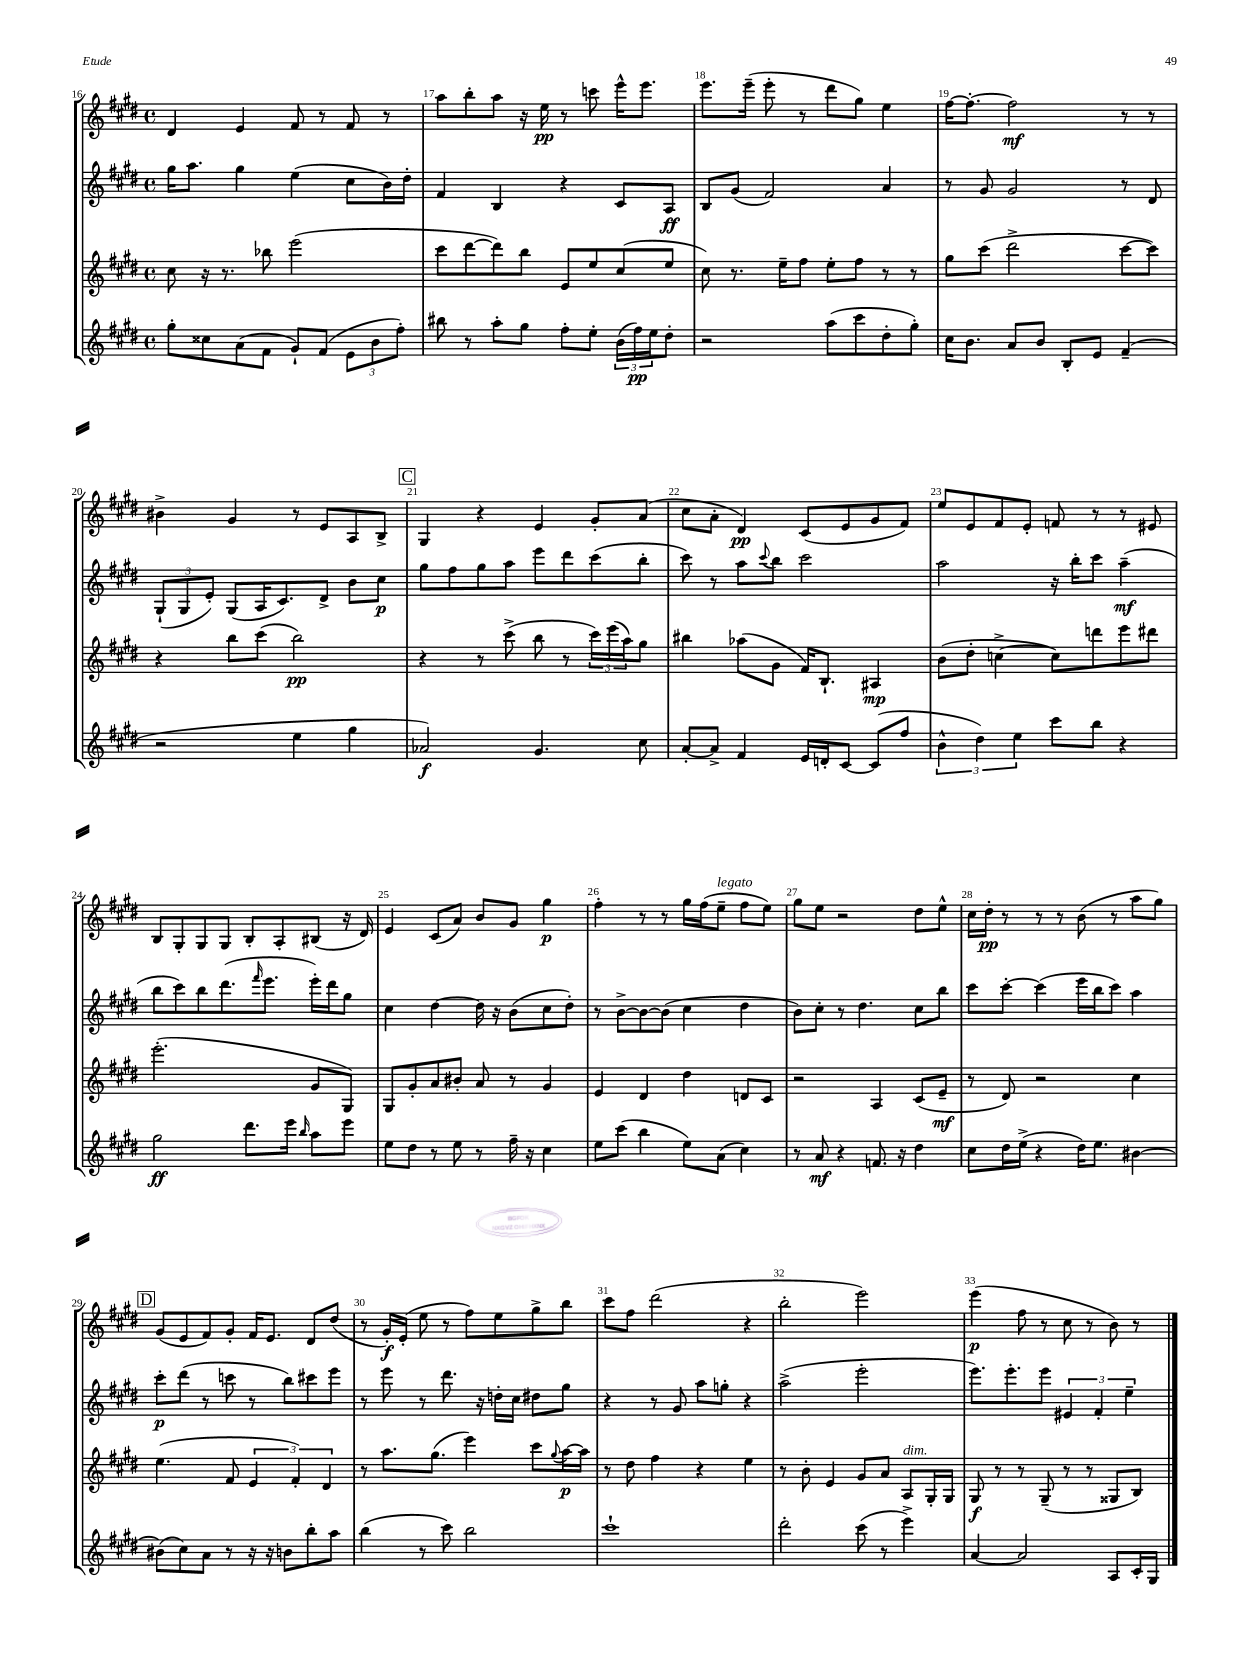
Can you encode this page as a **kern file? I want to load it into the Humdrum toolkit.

**kern	**kern	**kern	**kern
*staff4	*staff3	*staff2	*staff1
*clefG2	*clefG2	*clefG2	*clefG2
*k[f#c#g#d#]	*k[f#c#g#d#]	*k[f#c#g#d#]	*k[f#c#g#d#]
*M4/4	*M4/4	*M4/4	*M4/4
*met(c)	*met(c)	*met(c)	*met(c)
8gg#'\L	8cc#\	16gg#\LK	4d#/
.	.	8.aa\J	.
8cc##\	16r	.	.
.	8.r	.	.
(8a\	.	4gg#\	4e/
8f#\J	8bb-\	.	.
8g#`/L)	(2eee\	(4ee\	8f#/
(8f#/J	.	.	8r
12e\L	.	8cc#\L	8f#/
12b\	.	.	.
.	.	16b\L)	8r
12ff#'\J)	.	.	.
.	.	16dd#'\JJ	.
=	=	=	=
8bb#\	8ccc#\L	4f#/	8aa\L
8r	[8ddd#\	.	8bb'\
8aa'\L	8ddd#\])	4B/	8aa\J
8gg#\J	8bb\J	.	16r
.	.	.	16ee\
8ff#'\L	8e/L	4r	8r
8ee'\J	8ee/	.	8ccc\
(24b\LL	(8cc#/	8c#/L	16eee^^\LK
24ff#\)	.	.	.
.	.	.	8.eee\J
24ee\J	.	.	.
8dd#'\J	8ee/J	8A/J	.
=	=	=	=
2r	8cc#\)	8B/L	8.eee\L
.	8.r	(8g#/J	.
.	.	.	(16eee~\Jk
.	.	2f#/)	8eee'\
.	16ee~\LK	.	.
.	8ff#\J	.	8r
(8aa\L	8ee'\L	.	8ddd#\L
8ccc#\	8ff#\J	.	8gg#\J)
8dd#'\	8r	4a/	4ee\
8gg#'\J)	8r	.	.
=	=	=	=
16cc#\LK	8gg#\L	8r	[16ff#\LK
8.b\J	.	.	8.ff#'\_J
.	(8ccc#\J	8g#/	.
8a/L	2ddd#^\	2g#/	2ff#\]
8b/J	.	.	.
8B'/L	.	.	.
8e/J	.	.	.
(4f#~/	[8ccc#\L	8r	8r
.	8ccc#\]J)	8d#/	8r
=	=	=	=
2r	4r	(12G#`/L	4b#^\
.	.	12G#/	.
.	.	12e'/J)	.
.	8bb\L	(8G#/L	4g#/
.	(8ccc#\J	16A/K	.
.	.	8.c#/)	.
4ee\	2bb\)	.	8r
.	.	8d#^/J	8e/L
4gg#\	.	8b\L	8A/
.	.	8cc#\J	8B^/J
=	=	=	=
2a-/)	4r	8gg#\L	4G#/
.	.	8ff#\	.
.	8r	8gg#\	4r
.	(8ccc#^\	8aa\J	.
4.g#/	8bb\	8eee\L	4e/
.	8r	8ddd#\	.
.	24ccc#\LL)	(8ccc#\	8g#'/L
.	(24eee\	.	.
.	24aa\J)	.	.
8cc#\	8gg#\J	8bb'\J	(8a/J
=	=	=	=
[8a'/L	4bb#\	8ccc#\)	8cc#\L
8a^/]J	.	8r	8a'\J
4f#/	(8aa-\L	8aa\L	4d#/)
.	.	8qqccc#/	.
.	8g#\J	8bb\J	.
16e/LL	16f#/LK)	2ccc#\	(8c#/L
16d'/J	8.B`/J	.	.
[8c#/J	.	.	8e/
(8c#/]L	4A#/	.	8g#/
8ff#/J	.	.	8f#/J)
=	=	=	=
6b^^\	(8b\L	2aa\	8ee/L
.	8dd#'\J	.	8e/
6dd#\)	.	.	.
.	[4cc^\	.	8f#/
6ee\	.	.	.
.	.	.	8e'/J
8ccc#\L	8cc\]L)	16r	8f/
.	.	16bb'\LK	.
8bb\J	8ddd\	8ccc#\J	8r
4r	8eee\	(4aa~\	8r
.	8ddd#\J	.	8e#/
=	=	=	=
2gg#\	(2.eee'\	8bb\L	8B/L
.	.	8ccc#\)	8G#'/
.	.	8bb\	8G#/
.	.	(8.ddd#\	8G#/J
8.ddd#\L	.	.	8B'/L
.	.	16qqfff#/	.
.	.	8.eee\J	.
.	.	.	8A'/
16eee\Jk	.	.	.
16qqbb/	.	.	.
8aa\L	8g#/L	16eee'\LL)	(8B#/J
.	.	16ddd#\J	.
8eee\J	8G#/J)	8gg#\J	16r
.	.	.	16d#/)
=	=	=	=
8ee\L	8G#/L	4cc#\	4e/
8dd#\J	8g#'/	.	.
8r	8a/	[4dd#\	(8c#/L
8ee\	8b#'/J	.	8a/J)
8r	8a/	16dd#\]	8b/L
.	.	16r	.
16ff#~\	8r	(8b\L	8g#/J
16r	.	.	.
4cc#\	4g#/	8cc#\	4gg#\
.	.	8dd#'\J)	.
=	=	=	=
8ee\L	4e/	8r	4ff#'\
(8ccc#\J	.	[8b^\L	.
4bb\	4d#/	8b\_	8r
.	.	(8b\]J	8r
8ee\L)	4dd#\	4cc#\	16gg#\LL
.	.	.	(16ff#\J
(8a\J	.	.	8ee~\J
4cc#\)	8d/L	4dd#\	8ff#\L
.	8c#/J	.	8ee\J)
=	=	=	=
8r	2r	8b\L)	8gg#\L
8a/	.	8cc#'\J	8ee\J
4r	.	8r	2r
.	.	4.dd#\	.
8.f/	4A/	.	.
16r	.	.	.
4dd#\	(8c#/L	8cc#\L	8dd#\L
.	8e~/J	8bb\J	8ee^^\J
=	=	=	=
8cc#\L	8r	8ccc#\L	16cc#\LL
.	.	.	16dd#'\JJ
16dd#\L	8d#/)	[8ccc#'\J	8r
(16ee^\JJ	.	.	.
4r	2r	(4ccc#\]	8r
.	.	.	8r
16dd#\LK)	.	16eee\LL	(8b\
8.ee\J	.	16bb\J	.
.	.	8ccc#\J)	8r
[4b#\	4cc#\	4aa\	8aa\L
.	.	.	8gg#\J)
=	=	=	=
(8b#\]L	(4.ee\	8ccc#'\L	(8g#/L
8cc#\)	.	(8ddd#\J	8e/
8a\J	.	8r	8f#/)
8r	8f#/	8ccc\	8g#'/J
16r	6e/	8r	16f#/LK
16r	.	.	8.e/J
8b\L	.	8bb\L)	.
.	6f#'/)	.	.
8bb'\	.	8ccc#\	8d#/L
.	6d#/	.	.
8aa\J	.	8eee\J	(8dd#/J
=	=	=	=
(4bb\	8r	8r	8r
.	8.aa\L	8eee\	16g#'/LL)
.	.	.	(16e'/JJ
8r	.	8r	8ee\
.	(8.gg#\J	.	.
8ccc#\)	.	8.ddd#\	8r
2bb\	4eee\)	.	8ff#\L)
.	.	16r	.
.	.	16dd'\LL	8ee\
.	.	16cc#\JJ	.
.	8ccc#\L	8dd#\L	8gg#^\
.	8qqgg#/	.	.
.	[16aa\L	8gg#\J	8bb\J
.	16aa\]JJ	.	.
=	=	=	=
1ccc#`	8r	4r	8ccc#\L
.	8dd#\	.	8ff#\J
.	4ff#\	8r	(2ddd#\
.	.	8g#/	.
.	4r	8aa\L	.
.	.	8gg'\J	.
.	4ee\	4r	4r
=	=	=	=
2ddd#'\	8r	(2aa^\	2bb'\
.	8b'\	.	.
.	4e/	.	.
(8ccc#\	8g#/L	2eee'\	2eee\)
8r	8a/J	.	.
4eee^\)	8A/L	.	.
.	16G#'/L	.	.
.	16G#/JJ	.	.
=	=	=	=
[4a/	8G#/	8.eee\L)	(4eee\
.	8r	.	.
.	.	8.eee'\	.
2a/]	8r	.	8ff#\
.	(8G#~/	8eee\J	8r
.	8r	6e#/	8cc#\
.	8r	.	8r
.	.	6f#'/	.
8A/L	8G##/L	.	8b\)
.	.	6ee~\	.
16c#'/L	8B/J)	.	8r
16G#/JJ	.	.	.
==	==	==	==
*-	*-	*-	*-
